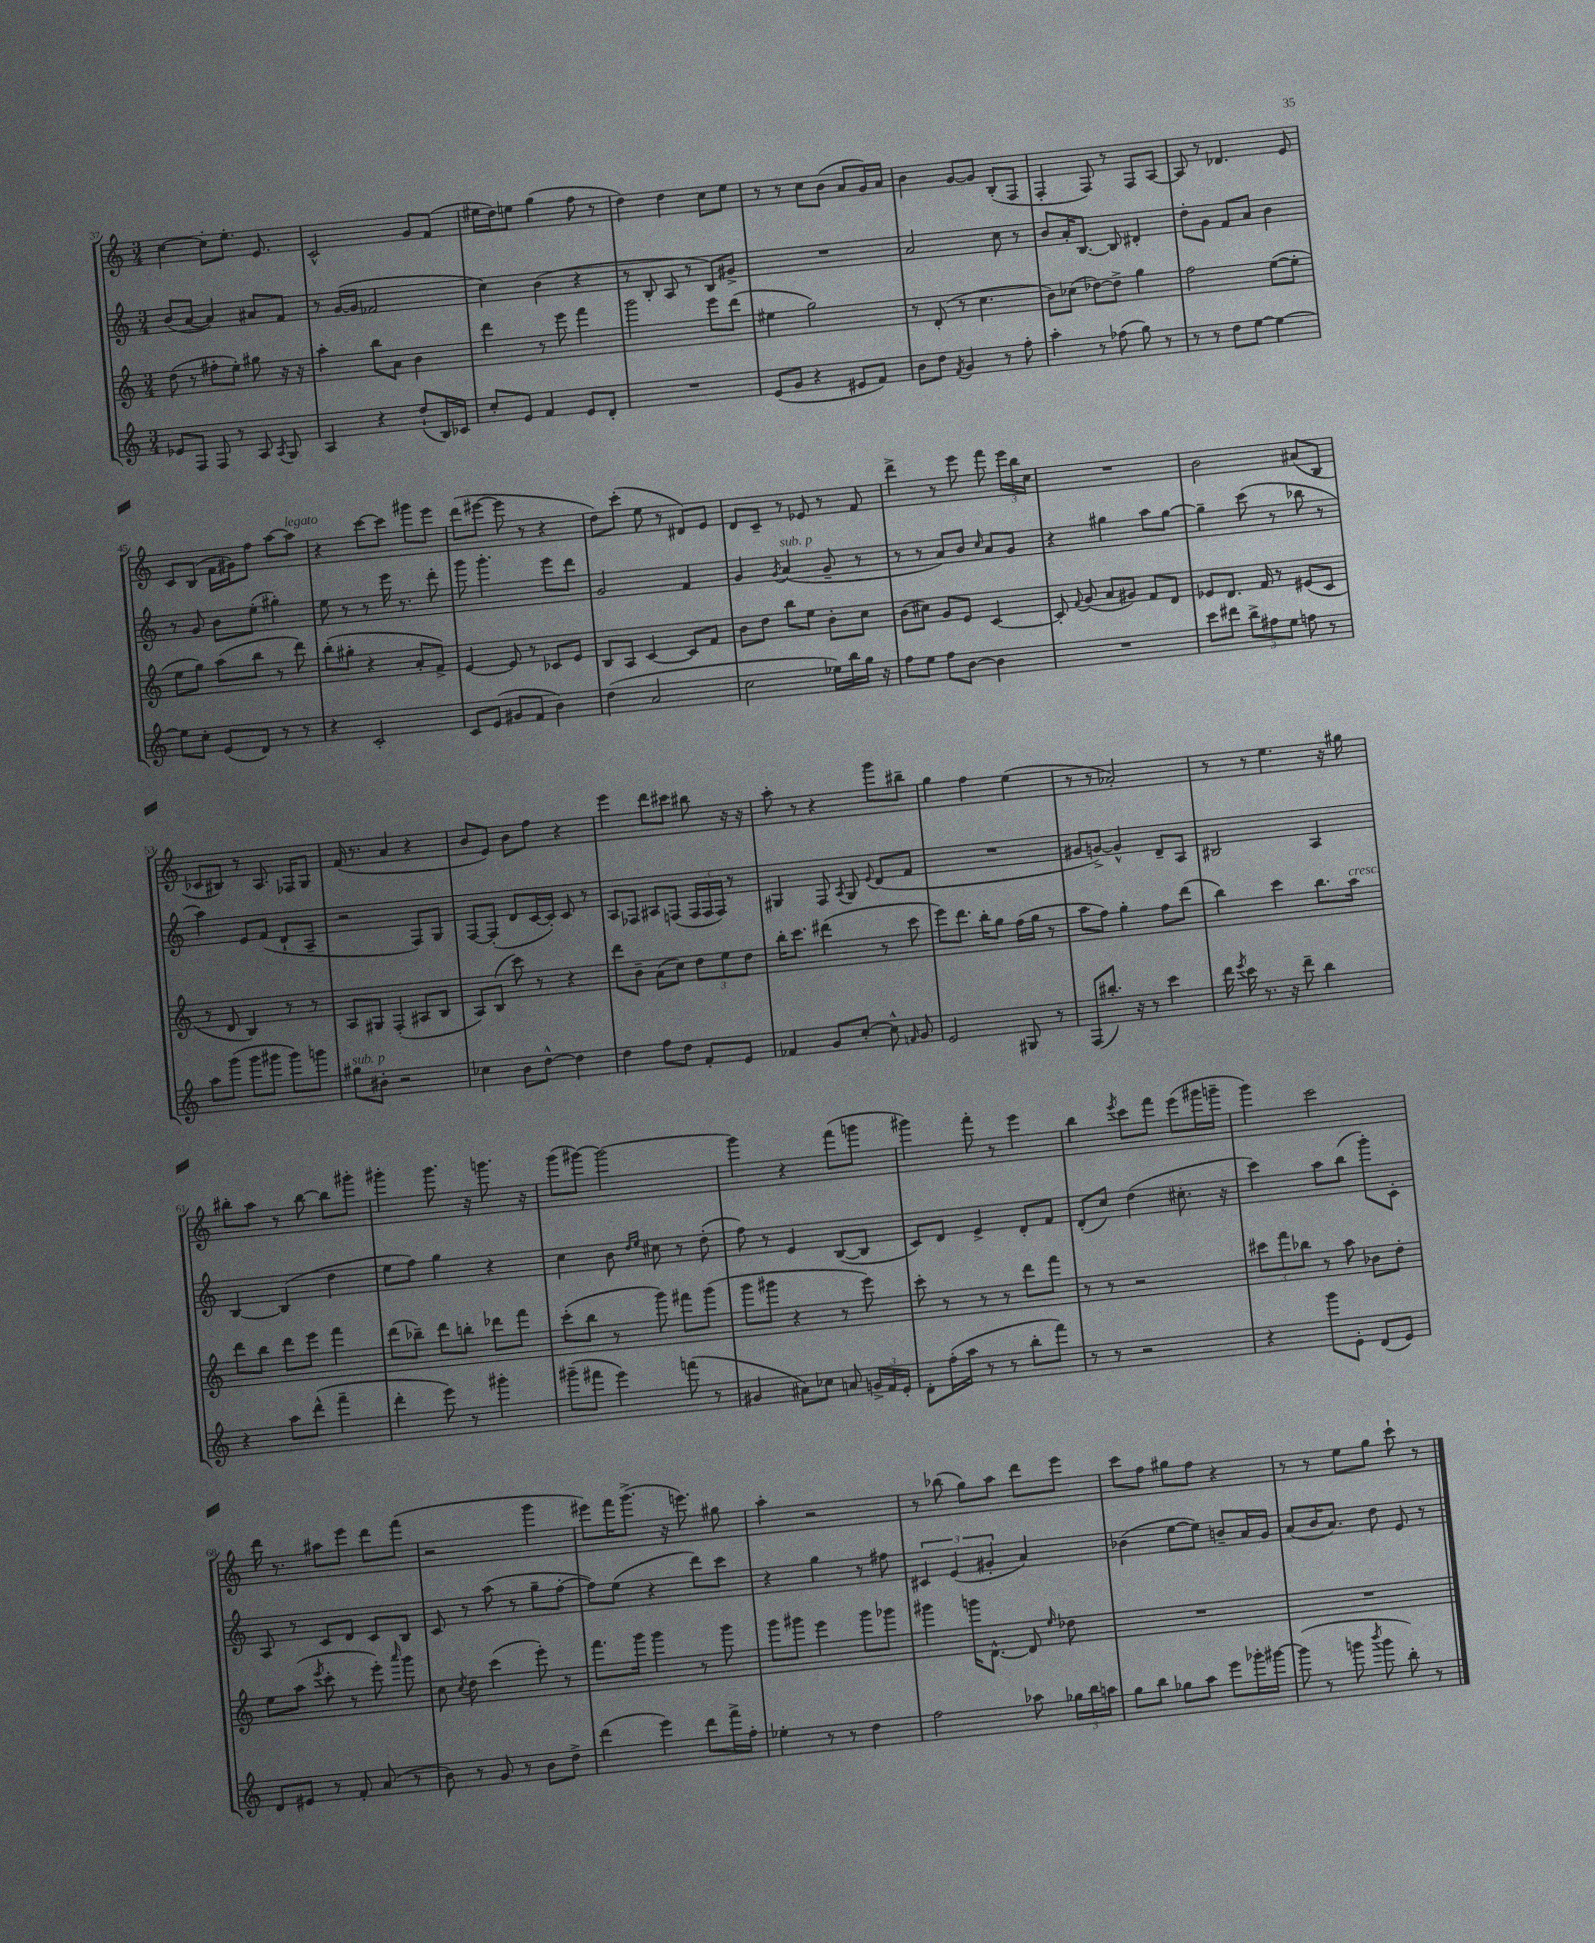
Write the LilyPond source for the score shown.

<<
\new StaffGroup <<
\new Staff = "s0" {
    \clef treble \key c \major \numericTimeSignature \time 3/4
    \autoBeamOff c''4~ c''8[-. e''8.]-. e'8. |
    c'2-^ g'8[ f'8]( |
    eis''16[ d''16) e''8] g''4( f''8 r8 |
    d''4) d''4 c''8[ e''8] |
    r8 r8 c''8[ b'8]( a'8[ g'16) a'16] |
    b'4 g'8[~ g'8] b8[-.( f8] |
    f4-. f8) r8 f8[ a8]~ |
    a8 r8 des'4. e'8 |
    c'8[ b8]( f'16[ gis'16) f''8] a''8[~ a''8]^\markup { \italic "legato" } |
    r4 c'''8[~ c'''8] gis'''8[ e'''8] |
    d'''8[( eis'''8]~ eis'''8 r8 r4 |
    d''8[) c'''8]-.( e''8 r8 dis'8[) e'8] |
    d'8[ c'8]-- r8 ees'8 r8 f'8 |
    d'''4-> r8 e'''8 f'''8 \tuplet 3/2 { e'''16[ b''16 c''16] } |
    R2. |
    b'2 ais'8[( b8] |
    ces'8[ bis8]) r8 a8. fes16[ g8] |
    f'16( r8. a'4 r4 |
    b'8[ e'8]) b'8[ f''8] r4 |
    e'''4 d'''8[ cis'''8] bis''8 r16 r16 |
    a''8-. r8 r4 g'''8[ bis''8]-- |
    g''4 f''4 e''4( |
    r8 r8 aes'2-.) |
    r8 r8 e''4. r16 gis''16 |
    bis''8[-. a''8] r8 bis''8~ bis''8[ gis'''8]-. |
    gis'''4-. gis'''8. r16 g'''8. r16 |
    g'''8[( gis'''8]~) gis'''2~ |
    gis'''4 r4 f'''8[( g'''8] |
    gis'''4) f'''8-. r8 e'''4 |
    b''4 \acciaccatura { e'''8 } c'''8[ f'''8] e'''8[( gis'''16 g'''16]-- |
    g'''4) c'''2 |
    d'''16 r8. ais''8[ e'''8] d'''8[ f'''8]( |
    r2 g'''4 |
    eis'''8[) f'''16 g'''8.]->( r16 e'''8.) gis''8 |
    a''4-. r2 |
    r8 bes''8( g''8[) a''8] d'''8[ e'''8] |
    c'''8[ f''8] gis''8[ f''8] r4 |
    r8 r8 e''8[ g''8] c'''8-! r8 \bar "|." |
}
\new Staff = "s1" {
    \clef treble \key c \major \numericTimeSignature \time 3/4
    \autoBeamOff b'8[( a'8]~ a'4) ais'8[ f'8] |
    r8 g'16[~( g'16] fes'2 |
    c''4) b'4( r4 |
    r8 b8-. a8 r8 b8[) gis'8]-> |
    R2. |
    a'2 c''8 r8 |
    b'8[ a'16-. b8.]~ b8 dis'4-. |
    d''8[-. g'8] f'8[ a'8] b'4 |
    r8 g'8 b'8[ e''8]-.( gis''4-.) |
    e''8 r8 r8 e'''16 r8. d'''8-. |
    g'''8 g'''4.-. e'''8[ d'''8] |
    g'2 f'4 |
    g'4 \acciaccatura { g'8 } a'4^\markup { \italic "sub. p" }( g'8-- r8 |
    r8 r8 a'8[) b'8] \grace { c''16 } a'8[ g'8] |
    r4 gis''4 a''8[ gis''8]~ |
    gis''4-- c'''8( r8 bes''8 r8 |
    a''4) e'8[ f'8]( d'8[-! a8]-- |
    r2 f8[) g8] |
    f8[~ f8]-.( d'8[ c'16~ c'16]-.) c'8 r8 |
    a8[ fes8] ais8[ f8]( \tuplet 3/2 { f16[ f16 f16]) } r8 |
    gis4 f8 \acciaccatura { a8 } gis8 \appoggiatura { e'8 } d'8[( f'8] |
    R2. |
    gis'8[ g'8]~->) g'4-^ d'8[-- a8] |
    bis2 a4 |
    b4~ b4( d''4 |
    e''8[ f''8]) g''4 r4 |
    c''4 b'8 \grace { d''16[ e''16] } cis''8 r8 d''8-.( |
    f''8) r8 e'4 b8[~( b8] |
    c'8[) d'8] e'4-> d'8[-. f'8] |
    d'8[-.( c''8]) d''4( cis''8.-. r16 |
    c'''4) a''8[ b''8]( g'''8[-.) c'8]-. |
    a8 r8 c'8[ d'8] c'8[ b8] |
    c'8 r8 a''8( r8 g''8[-- f''8]~-. |
    f''8[) e''8]( r4 d'''8[) c'''8] |
    r4 g''4 r8 fis''8 |
    \tuplet 3/2 { cis'4 e'4( gis'4-. } a'4) |
    bes'4( e''8[~ e''8]) b'8[-- a'16 g'16] |
    a'8[( b'16 a'8.]) d''8 e'8 r8 \bar "|." |
}
\new Staff = "s2" {
    \clef treble \key c \major \numericTimeSignature \time 3/4
    \autoBeamOff d''8( r8 fis''8[-. e''8]-.) gis''8 r16 r16 |
    a''4-. b''8[ a'8] b'4 |
    d'''4 r8 e'''8 f'''4 |
    g'''2 e'''8[ d'''8]( |
    eis''4 g''2) |
    r8 d'8-.( r8 c''4. |
    b'8[) ces''8]( des''8[~) des''8]-> g''4 |
    f''2 e''8[~( e''8]-. |
    e''8[ g''8]) a''8[( b''8] r8 d'''8) |
    b''8[-.( gis''8]-. r4 a'8[-. f'8]->) |
    e'4~ e'8 r8 ces'8[ e'8] |
    b8[ a8] c'4~ c'8[ f'8] |
    b'8[ d''8] b''8[ e''8] b'8[-. c''8] |
    b'8[( cis''8]) g'8[ e'8] c'4~ |
    c'8-. \appoggiatura { f'8 } g'8( a'8[ gis'8]) f'8[ d'8] |
    ees'8[ d'8.] f'16 r8 eis'8[( c'8] |
    r8 d'8 b4) r8 r8 |
    a8[ gis8] f4-.( ais8[ b8] |
    a8[) b8]( c'''8) r8 r4 |
    d'''8[ b'8]-- a'8[( c''8]) \tuplet 3/2 { d''8[ e''8 d''8] } |
    b''16[-. c'''8.] dis'''4( r8 c'''8 |
    e'''8[) d'''8.] b''16[-. g''8] f''16[( g''16] r8 |
    a''8[ f''8]) g''4-. f''8[ d'''8]( |
    b''4) c'''4 b''8.[ a''16]^\markup { \italic "cresc." } |
    d'''8[ b''8] d'''8[ e'''8] f'''4 |
    d'''8[( bes''8]--) d'''8[ b''8]-. des'''8[ f'''8] |
    c'''8[-.( b''8] r8 g'''8) fis'''8[ g'''8]( |
    g'''8[ gis'''8] r4 r8 e'''8) |
    c'''8-. r8 r8 r8 d'''8[ f'''8] |
    r8 r8 r2 |
    \tuplet 3/2 { cis'''8[ f'''8 bes''8] } r8 a''8 bes'8[ d''8]-. |
    e''8[ a''8]( \acciaccatura { e'''8 } c'''8-. r8 e'''8-.) \grace { a'''16 } g'''8 |
    c''8 \acciaccatura { c''8 } d''8 c'''4( e'''8-.) r8 |
    f'''8.[ g'''16] g'''4 r8 g'''8 |
    g'''8[ gis'''8] e'''4 gis'''8[ ges'''8] |
    gis'''4 g'''16[ d'8.]~-^ d'8 \grace { e''16 } des''8 |
    R2. |
    R2. \bar "|." |
}
\new Staff = "s3" {
    \clef treble \key c \major \numericTimeSignature \time 3/4
    \autoBeamOff ees'8[ f8] f8 r8 a8 \acciaccatura { a8 } g8 |
    a4 r4 d''8[-!( b16) ces'16] |
    c''8[-. e'8] f'4 e'8[ d'8]-. |
    R2. |
    e'8[( g'8] r4 eis'8[ f'8]) |
    b'8[ d''8] \acciaccatura { f'8 } g'4 r8 f''8-. |
    a''4-. r8 fes''8( g''8) r8 |
    r8 r8 d''8[ e''8]~ e''4~ |
    e''8[ c''8]-. e'8[( d'8]) r8 r8 |
    r4 c'2-. |
    c'8[ e'8]( gis'8[ f'8] b'4) |
    d''4( a'2 |
    c''2 ees''16[) b''16 g''16] r16 |
    f''8[ e''8] f''8[ b'8]~ b'4 |
    R2. |
    c'''8[ dis'''8] \tuplet 3/2 { b''8[-> fis''8 e''8] } f''8 r8 |
    a''8[ g'''8]( g'''8[ gis'''8] gis'''8[) g'''8] |
    gis''8[^\markup { \italic "sub. p" } bis'8]-. r2 |
    ces''4 b'8[ d''8]~-^ d''4 |
    d''4 f''8[ d''8] f'8[-. e'8] |
    fes'4 g'8[ c''8]~-. c''8-^ \grace { f'16 } g'8 |
    e'2 gis8 r8 |
    f8[( bis''8.]-.) r16 r8 c'''4 |
    d'''16 \acciaccatura { e'''8 } c'''16 r8. r16 d'''8-- b''4 |
    r4 a''8[ d'''8]-^( f'''4-- |
    d'''4-. e'''8) r8 gis'''4-. |
    gis'''8[--( fis'''8] e'''4) f'''8( r8 |
    gis'4 ais'8[) ces''8] a'8 \tuplet 3/2 { g'16[-> f'16 e'16]-. } |
    d'8[-. f''16-.( a''16] r8 r8 b''8[-. f'''8]) |
    r8 r8 r2 |
    r4 g'''8[ e'8]-. d'8[( e'8]) |
    d'8[ eis'8] r8 f'8-. a'8( r8 |
    b'8) r8 g'8 r8 b'8[ d''8]-> |
    d'''4( e'''4) d'''8[ f'''16-> f''16]-. |
    ees''4-. r8 r8 d''4 |
    f''2 aes''8 \tuplet 3/2 { ges''16[ b''16 a''16] } |
    g''8[ b''8] ges''8[ a''8] e'''8[ ges'''16-. gis'''16]~ |
    gis'''8( r8 g'''8 \acciaccatura { b'''8 } g'''8 b''8-.) r8 \bar "|." |
}
>>
>>
\layout { \context { \Score currentBarNumber = #37 } }
